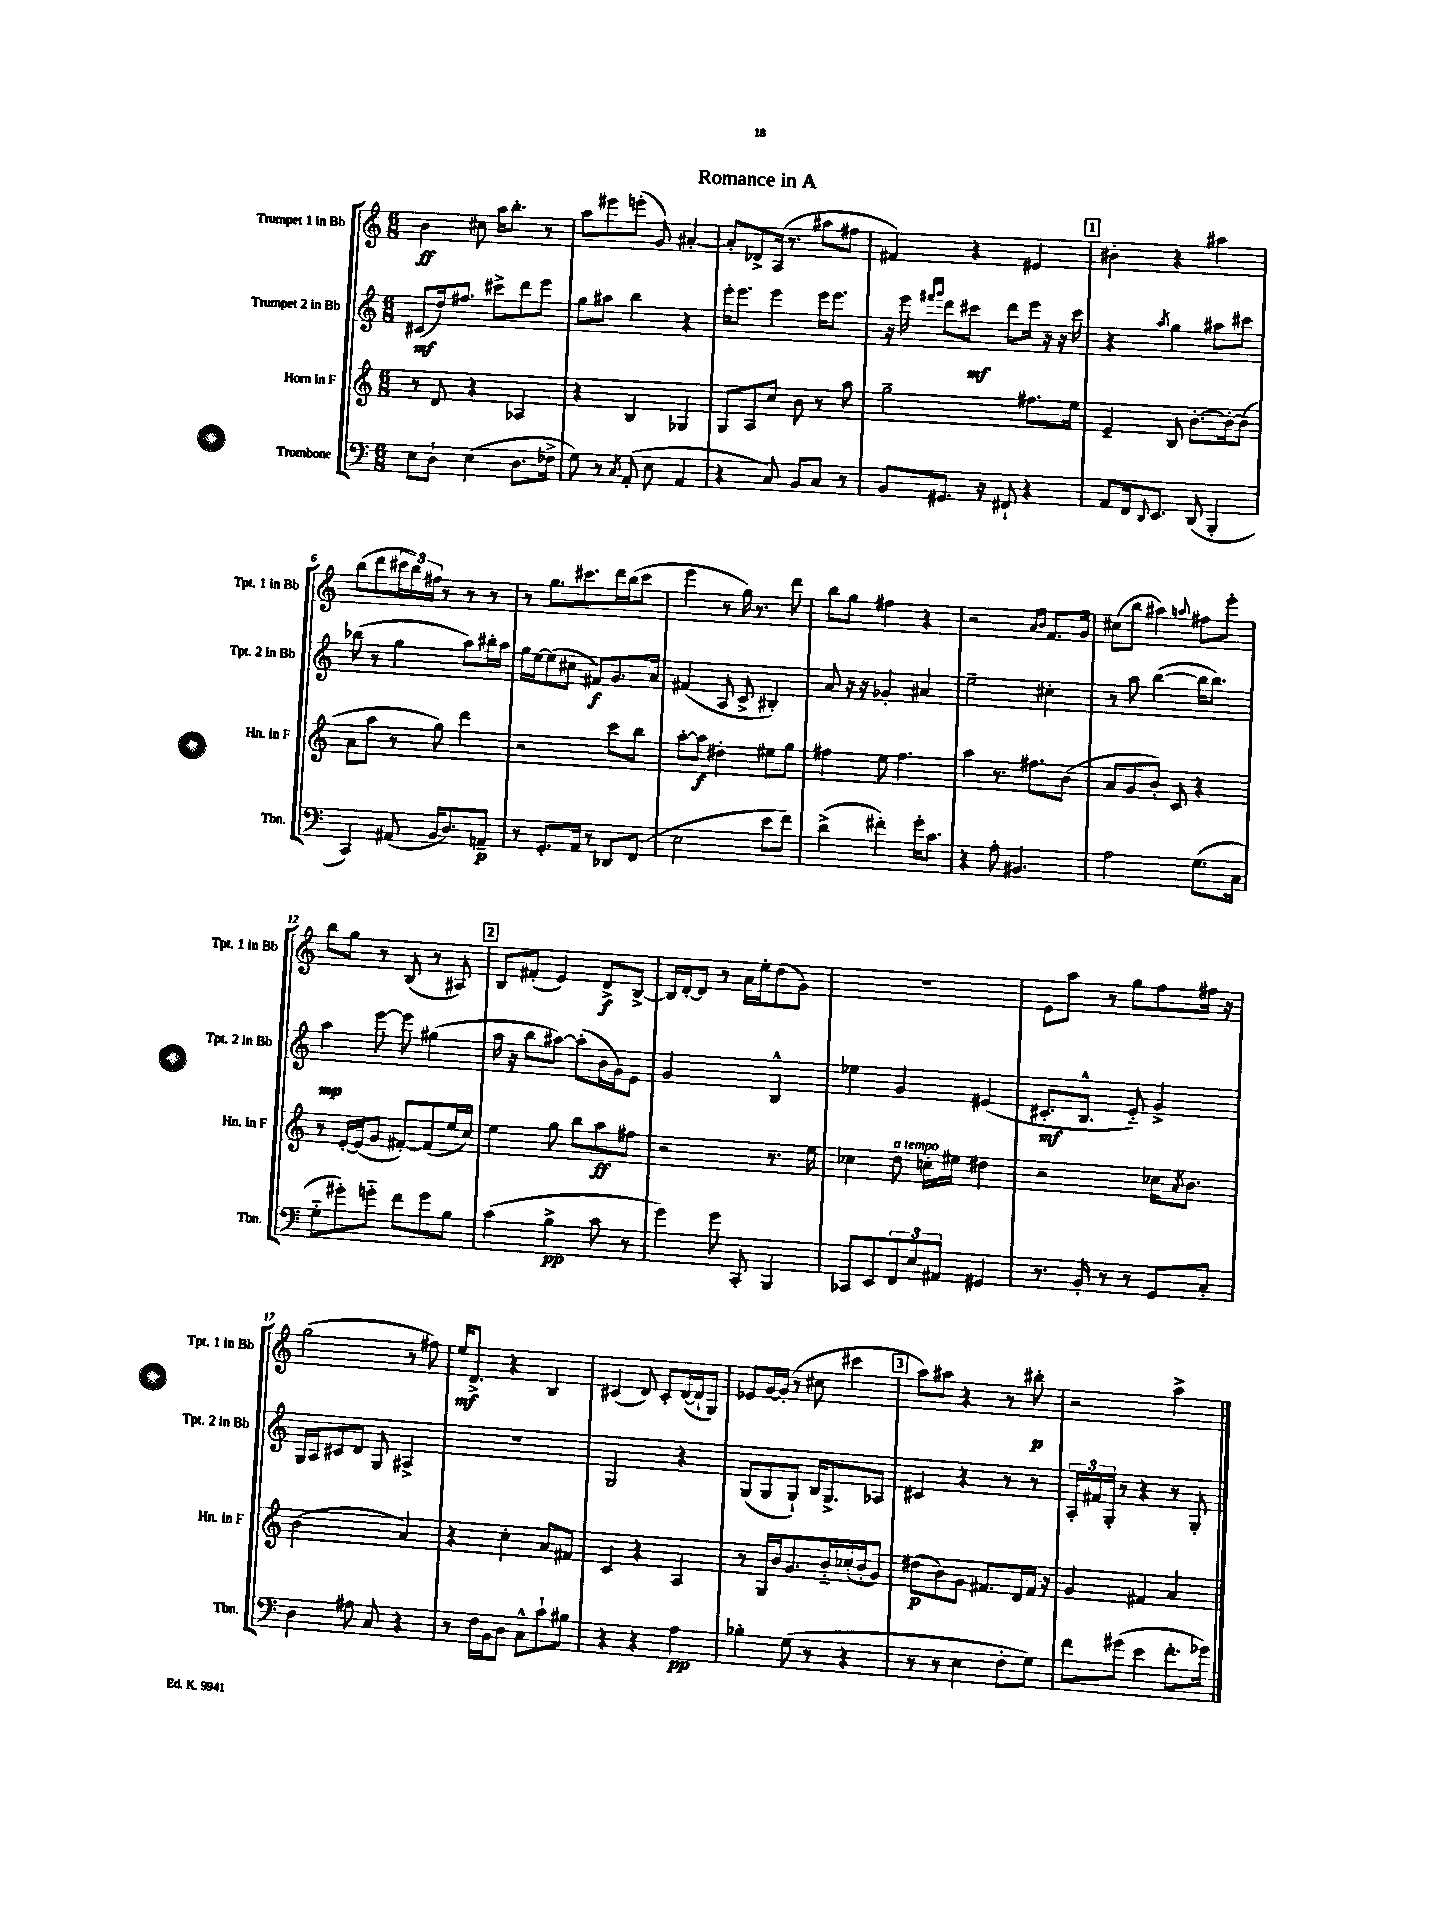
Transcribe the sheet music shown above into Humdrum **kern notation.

**kern	**dynam	**kern	**dynam	**kern	**dynam	**kern	**dynam
*part4	*part4	*part3	*part3	*part2	*part2	*part1	*part1
*staff4	*staff4	*staff3	*staff3	*staff2	*staff2	*staff1	*staff1
*I"Trombone	*	*I"Horn in F	*	*I"Trumpet 2 in Bb	*	*I"Trumpet 1 in Bb	*
*I'Tbn.	*	*I'Hn. in F	*	*I'Tpt. 2 in Bb	*	*I'Tpt. 1 in Bb	*
*clefF4	*	*clefG2	*	*clefG2	*	*clefG2	*
*k[]	*	*k[]	*	*k[]	*	*k[]	*
*M6/8	*	*M6/8	*	*M6/8	*	*M6/8	*
=1	=1	=1	=1	=1	=1	=1	=1
8E\L	.	8r	.	(8c#X/L	mf	4b\	ff
8D`\J	.	8d/	.	16dd/k)	.	.	.
.	.	.	.	8.ff#X/J	.	.	.
(4E\	.	4r	.	.	.	8cc#X\	.
.	.	.	.	8ccc#X^\L	.	16aa\KL	.
.	.	.	.	.	.	8.bb'\J	.
8.D\L	.	4A-X/	.	8ddd\	.	.	.
.	.	.	.	8eee\J	.	8r	.
16F-X^\Jk	.	.	.	.	.	.	.
=2	=2	=2	=2	=2	=2	=2	=2
8G\)	.	4r	.	8gg\L	.	8aa\L	.
8r	.	.	.	8aa#X\J	.	8eee#X\	.
8qC/	.	.	.	.	.	.	.
(8AA'/	.	4B/	.	4bb\	.	(8eeen'\J	.
8E\	.	.	.	.	.	8g/)	.
4AA/	.	4G-X/	.	4r	.	[4a#X'/	.
=3	=3	=3	=3	=3	=3	=3	=3
4r	.	8G/L	.	16eee'\KL	.	8a#'/L]	.
.	.	.	.	8.eee\J	.	.	.
.	.	8A/	.	.	.	8d-X^/	.
8C/)	.	8cc/J	.	4eee\	.	(16A/Jk	.
.	.	.	.	.	.	8.r	.
8BB/L	.	8b\	.	.	.	.	.
8C/J	.	8r	.	16eee\KL	.	8aa#X\L	.
.	.	.	.	8.eee\J	.	.	.
8r	.	8aa\	.	.	.	8ff#X\J	.
=4	=4	=4	=4	=4	=4	=4	=4
8BB/L	.	2gg~\	.	16r	.	4f#X/)	.
.	.	.	.	16eee\	.	.	.
.	.	.	.	16qqfff#X/LL	.	.	.
.	.	.	.	16qqggg/JJ	.	.	.
8.GG#X/J	.	.	.	8ddd\L	.	.	.
.	.	.	.	8ccc#X\J	mf	4r	.
16r	.	.	.	.	.	.	.
8FF#X`/	.	.	.	8ddd\L	.	.	.
4r	.	8.ff#X\L	.	16eee\Jk	.	4e#X/	.
.	.	.	.	16r	.	.	.
.	.	.	.	16r	.	.	.
.	.	16ee\Jk	.	16ccc#\	.	.	.
!!LO:REH:place=s1:t=1
=5	=5	=5	=5	=5	=5	=5	=5
8AA/L	.	4e~/	.	4r	.	4b#X'\	.
16FF/k	.	.	.	.	.	.	.
8qqDD/	.	.	.	.	.	.	.
8.EE/J	.	.	.	.	.	.	.
.	.	.	.	8qaa/	.	.	.
.	.	8B/	.	4gg\	.	4r	.
(8DD/	.	[8.b'\L	.	.	.	.	.
4BBB'/	.	.	.	8aa#X\L	.	4aa#X\	.
.	.	16b'\k_	.	.	.	.	.
.	.	(8b\J]	.	8ccc#X\J	.	.	.
!!LO:LB:g=z
=6	=6	=6	=6	=6	=6	=6	=6
4CC/)	.	8a\L	.	(8bb-X\	.	(8bb\L	.
.	.	8aa\J	.	8r	.	8ddd\	.
(8AA#X/	.	8r	.	4gg\	.	24ccc#X\L	.
.	.	.	.	.	.	24bb\)	.
.	.	.	.	.	.	24ff#X\JJ	.
16BB/KL	.	8gg\)	.	.	.	8r	.
8.D/)	.	.	.	.	.	.	.
.	.	4ddd\	.	8aa\L)	.	8r	.
8AAn~/J	p	.	.	16bb#X'\L	.	8r	.
.	.	.	.	16aa\JJ	.	.	.
=7	=7	=7	=7	=7	=7	=7	=7
8r	.	2r	.	16gg\LL	.	8r	.
.	.	.	.	[16ee\J	.	.	.
8.GG'/L	.	.	.	(8ee\]	.	8.gg\L	.
.	.	.	.	8cc#X\J	.	.	.
16AA/Jk	.	.	.	.	.	8.ccc#X\	.
8r	.	.	.	8f#X/L)	f	.	.
8DD-X/L	.	8ccc\L	.	8.g/	.	16ddd\L	.
.	.	.	.	.	.	(16bb\J	.
(8FF/J	.	8bb\J	.	.	.	8ccc#\J	.
.	.	.	.	16a/Jk	.	.	.
=8	=8	=8	=8	=8	=8	=8	=8
2E\	.	[8aa'\L	.	(4f#X/	.	4eee\	.
.	.	8aa\J]	f	.	.	.	.
.	.	4dd#X'\	.	8A/	.	8r	.
.	.	.	.	8c^/	.	16gg\)	.
.	.	.	.	.	.	8.r	.
8e\L	.	8ee#X\L	.	4B#X'/)	.	.	.
8f\J)	.	8gg\J	.	.	.	8ddd\	.
=9	=9	=9	=9	=9	=9	=9	=9
(4d^\	.	4ff#X\	.	8a/	.	8bb\L	.
.	.	.	.	16r	.	8gg\J	.
.	.	.	.	16r	.	.	.
4f#X'\)	.	8ee\	.	4g-X'/	.	4ff#X\	.
.	.	4.ff#\	.	.	.	.	.
16g'\KL	.	.	.	4a#X/	.	4r	.
8.c\J	.	.	.	.	.	.	.
=10	=10	=10	=10	=10	=10	=10	=10
4r	.	4aa\	.	2ee~\	.	2r	.
8A'\	.	8.r	.	.	.	.	.
4.BB#X/	.	.	.	.	.	.	.
.	.	8.ff#X\L	.	.	.	.	.
.	.	.	.	.	.	16qqa/LL	.
.	.	.	.	.	.	16qqb/JJ	.
.	.	.	.	4cc#X'\	.	8.f/L	.
.	.	(8b\J	.	.	.	.	.
.	.	.	.	.	.	16g/Jk	.
=11	=11	=11	=11	=11	=11	=11	=11
2A\	.	8a/L	.	8r	.	(8cc#X\L	.
.	.	8g/	.	8aa\	.	8bb\J	.
.	.	8b'/J)	.	([4bb\	.	4aa#X\)	.
.	.	8c/	.	.	.	.	.
.	.	.	.	.	.	8qqaan/	.
(8.G\L	.	4r	.	16bb\KL]	.	8ff#X\L	.
.	.	.	.	8.bb\J)	.	.	.
.	.	.	.	.	.	8eee'\J	.
16C\Jk	.	.	.	.	.	.	.
!!LO:LB:g=z
=12	=12	=12	=12	=12	=12	=12	=12
8G\L	.	8r	.	4aa\	mp	8bb\L	.
8g#X'\)	.	[16e'/LL	.	.	.	8gg\J	.
.	.	(16e/J]	.	.	.	.	.
8gn\J	.	8g/J	.	[8eee\	.	8r	.
8f\L	.	[8f#X'/L)	.	8eee\]	.	(8B/	.
8g\	.	(8f#/]	.	(4gg#X\	.	8r	.
8B\J	.	16ee/L	.	.	.	8A#X/)	.
.	.	16cc/JJ)	.	.	.	.	.
!!LO:REH:place=s1:t=2
=13	=13	=13	=13	=13	=13	=13	=13
(4c\	.	4ee\	.	16aa\	.	8B/L	.
.	.	.	.	16r	.	.	.
.	.	.	.	8bb\L	.	(8f#X'/J	.
4B^\	pp	8gg\	.	[8aa#X\J)	.	4e/)	.
.	.	8bb\L	.	(8aa#'\L]	.	.	.
8c\	.	8aa\	ff	16b\L	.	8d^/L	f
.	.	.	.	16g\J)	.	.	.
8r	.	8ff#X\J	.	8e\J	.	[8B^/J	.
=14	=14	=14	=14	=14	=14	=14	=14
4g\)	.	2r	.	2g/	.	16B/LL]	.
.	.	.	.	.	.	[16d'/J	.
.	.	.	.	.	.	8d/J]	.
8g\	.	.	.	.	.	8r	.
8CC'/	.	.	.	.	.	16a\LL	.
.	.	.	.	.	.	16ee'\J	.
4BBB/	.	8.r	.	4B^^/	.	(8dd\	.
.	.	.	.	.	.	8g\J)	.
.	.	16ee\	.	.	.	.	.
=15	=15	=15	=15	=15	=15	=15	=15
8CC-X/L	.	4cc-X\	.	4ee-X\	.	2.r	.
8EE/	.	.	.	.	.	.	.
!	!	!LO:TX:a:i:t=a tempo	!	!	!	!	!
12FF/	.	8dd\	.	4g/	.	.	.
12E/	.	.	.	.	.	.	.
.	.	16ccn'\LL	.	.	.	.	.
12AA#X/J	.	.	.	.	.	.	.
.	.	16ee#X\JJ	.	.	.	.	.
4GG#X/	.	4dd#X\	.	(4e#X/	.	.	.
=16	=16	=16	=16	=16	=16	=16	=16
8.r	.	2r	.	8.c#X'/L	mf	8e\L	.
.	.	.	.	.	.	8aa\J	.
16BB'/	.	.	.	8.B^^/J	.	.	.
8r	.	.	.	.	.	8r	.
8r	.	.	.	8e/)	.	8gg\L	.
8GG/L	.	16cc-X\KL	.	4g^/	.	8ff\	.
.	.	8qa/	.	.	.	.	.
.	.	8.b\J	.	.	.	.	.
8C'/J	.	.	.	.	.	16ff#X\Jk	.
.	.	.	.	.	.	16r	.
!!LO:LB:g=z
=17	=17	=17	=17	=17	=17	=17	=17
4D\	.	(2b\	.	16G/LL	.	(2gg\	.
.	.	.	.	16A/J	.	.	.
.	.	.	.	8c#X/	.	.	.
8A#X\	.	.	.	8d/J	.	.	.
8C/	.	.	.	8G/	.	.	.
4r	.	4a/)	.	4A#X^/	.	8r	.
.	.	.	.	.	.	8ff#X\)	.
=18	=18	=18	=18	=18	=18	=18	=18
8r	.	4r	.	2.r	.	16ee/KL	mf
.	.	.	.	.	.	8.d^/J	.
16F\LL	.	.	.	.	.	.	.
16BB\J	.	.	.	.	.	.	.
8D\J	.	4cc'\	.	.	.	4r	.
8C^^\L	.	.	.	.	.	.	.
8c`\	.	8a/L	.	.	.	4B/	.
8B#X\J	.	8f#X/J	.	.	.	.	.
=19	=19	=19	=19	=19	=19	=19	=19
4r	.	4c/	.	2G/	.	(4c#X/	.
4r	.	4r	.	.	.	8d/)	.
.	.	.	.	.	.	8c#'/L	.
4A\	pp	4A/	.	4r	.	([16d/L	.
.	.	.	.	.	.	16d`/J]	.
.	.	.	.	.	.	8G/J)	.
=20	=20	=20	=20	=20	=20	=20	=20
4B-X'\	.	8r	.	(8G/L	.	8e-X/L	.
.	.	16G/LL	.	8G/	.	[16g/L	.
.	.	16b/J	.	.	.	(16g'/JJ]	.
(8G\	.	8.g/	.	8G`/J)	.	8r	.
8r	.	.	.	16B/KL	.	8cc#X\	.
.	.	16b/L	.	8.G^/	.	.	.
4r	.	(16cc-X'/	.	.	.	4ccc#X\	.
.	.	16b'/J	.	.	.	.	.
.	.	8g/J)	.	8A-X/J	.	.	.
!!LO:REH:place=s1:t=3
=21	=21	=21	=21	=21	=21	=21	=21
8r	.	(8dd#X\L	p	4c#X/	.	8aa\L)	.
8r	.	8b\)	.	.	.	8aa#X\J	.
4E\	.	8g\J	.	4r	.	4r	.
.	.	8.f#X/L	.	.	.	.	.
8F'\L	.	.	.	8r	.	8r	.
.	.	16d/L	.	.	.	.	.
8G\J)	.	16f#/JJ	.	8r	.	8bb#X'\	p
.	.	16r	.	.	.	.	.
=22	=22	=22	=22	=22	=22	=22	=22
8f\L	.	4g/	.	24A'/LL	.	2r	.
.	.	.	.	24f#X/	.	.	.
.	.	.	.	24G'/JJ	.	.	.
(8g#X\J	.	.	.	8r	.	.	.
4e\	.	4f#X/	.	4r	.	.	.
8.f'\L	.	4a/	.	8r	.	4aa^\	.
.	.	.	.	8G'/	.	.	.
16g-X\Jk)	.	.	.	.	.	.	.
==	==	==	==	==	==	==	==
*-	*-	*-	*-	*-	*-	*-	*-
